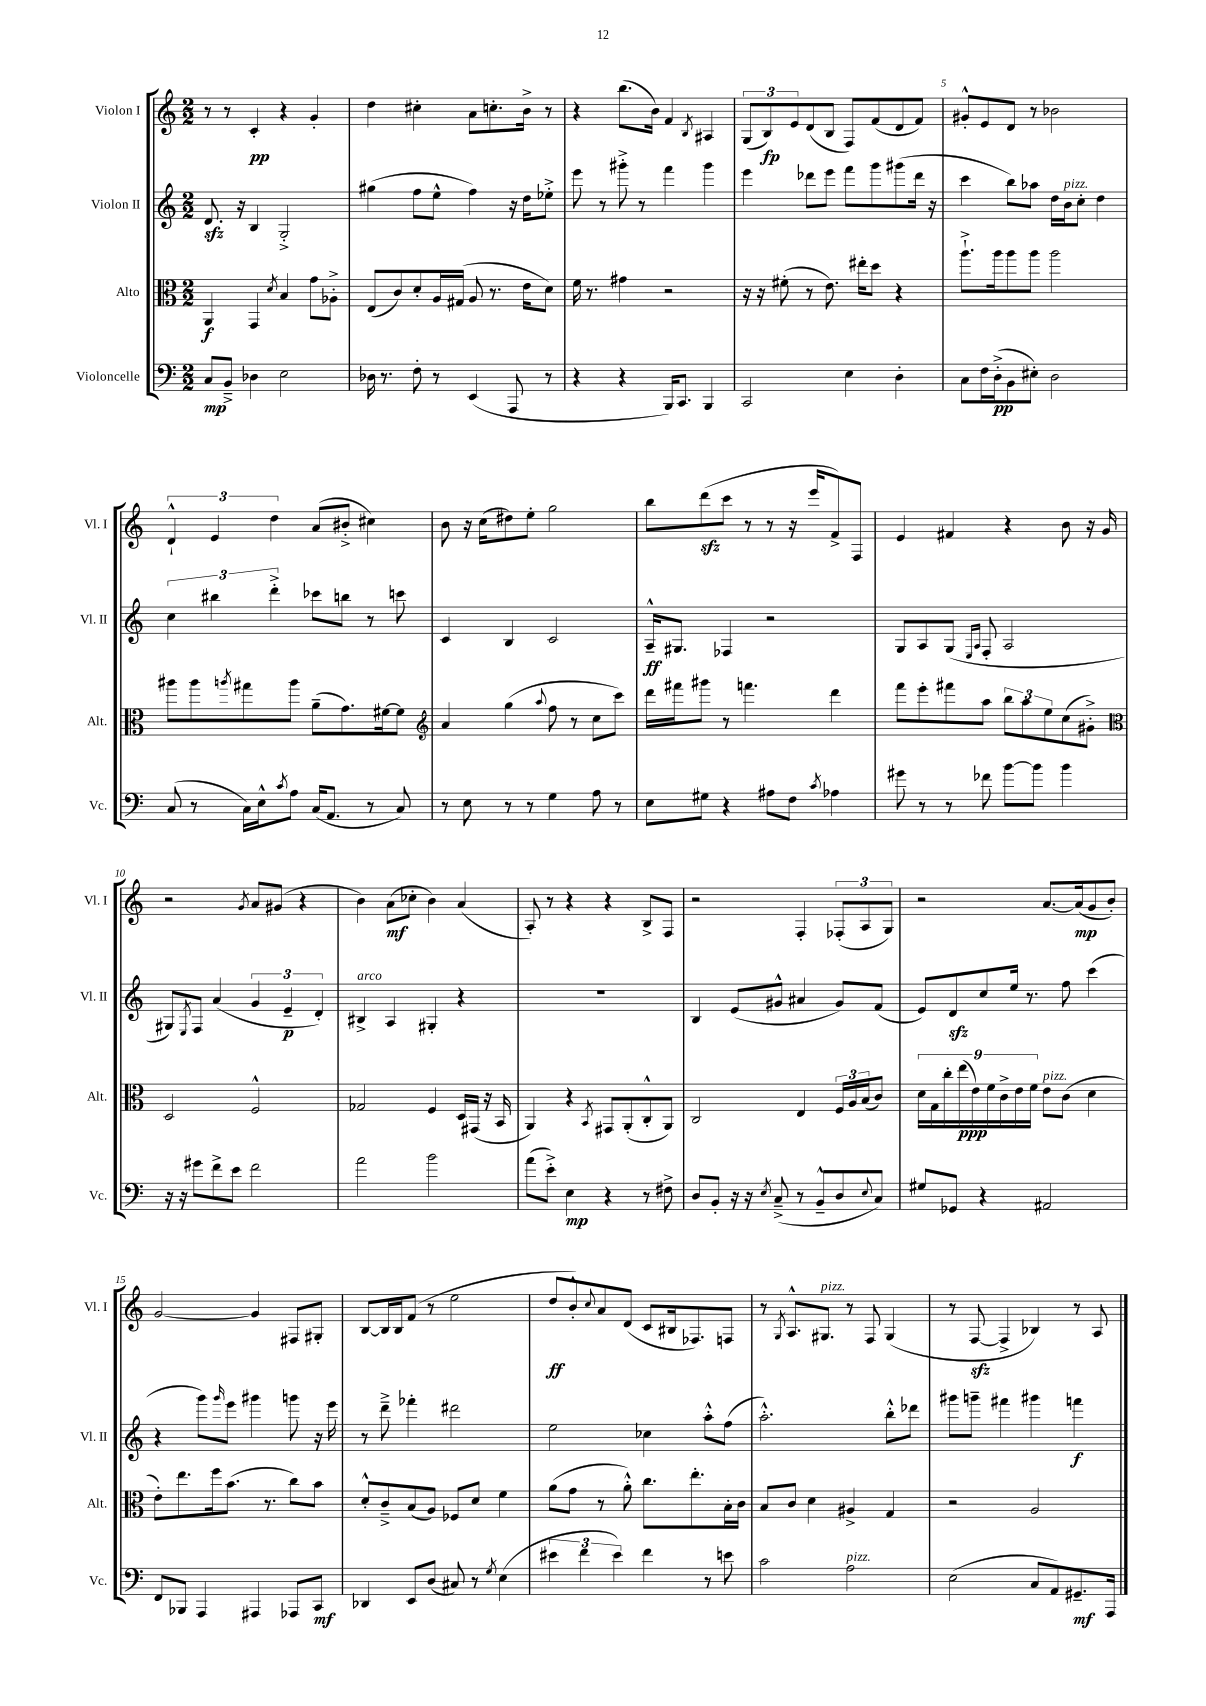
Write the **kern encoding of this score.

**kern	**kern	**kern	**kern
*staff4	*staff3	*staff2	*staff1
*clefF4	*clefC3	*clefG2	*clefG2
*k[]	*k[]	*k[]	*k[]
*M2/2	*M2/2	*M2/2	*M2/2
8C	4AA	8.d	8r
8BB~^	.	.	8r
.	.	16r	.
4D-	4GG	4B	4c'
.	8qd	.	.
2E	4B	2G'^	4r
.	8g	.	4g'
.	8A-'^	.	.
=	=	=	=
16D-	(8E	(4gg#	4dd
8.r	.	.	.
.	8c)	.	.
8F'	8d'	8ff	4cc#'
8r	16A	8ee^^	.
.	(16G#	.	.
(4EE	8A	4ff)	8a
.	8.r	.	8.cc'
8AAA	.	16r	.
.	16e	16dd	16b^
8r	8d)	8ee-'^	8r
=	=	=	=
4r	16f	8eee	4r
.	8.r	.	.
.	.	8r	.
4r	4g#	8ggg#'^	(8.bb
.	.	8r	.
.	.	.	16b)
16BBB)	2r	4fff	4f
8.CC	.	.	.
.	.	.	8qB
4BBB	.	4ggg#	4A#
=	=	=	=
2CC	16r	4eee	(12G
.	16r	.	.
.	.	.	12B)
.	(8f#'	.	.
.	.	.	12e
.	8r	8ddd-	(8d
.	8.e)	8eee	8B
4E	.	8fff	8F)
.	16ee#'	.	.
.	8dd	8ggg	(8f
4D'	4r	(8ggg#	8d
.	.	16ddd-	8f)
.	.	16r	.
=	=	=	=
8C	8.aa`^	4ccc	8g#'^^
16F	.	.	8e
(16D'^	16aa	.	.
8BB	8aa	8bb)	8d
8E#')	8aa	8aa-	8r
2D	2aa	16dd	2b-
.	.	16b	.
.	.	8cc'	.
.	.	4dd	.
=	=	=	=
(8C	8aa#	6cc	6d`^^
8r	8aa#	.	.
.	.	6bb#	6e
.	8qaa	.	.
16C)	8gg#	.	.
16E^^	.	.	.
.	.	6ddd'^	6dd
8qc	.	.	.
8A	8aa	.	.
(16C	(8a~	8ccc-	(8a
8.AA	.	.	.
.	8.g)	8bb	8b#'^
8r	.	8r	4cc#)
.	[16f#	.	.
8C)	8f#]	8ccc	.
=	=	=	=
*	*clefG2	*	*
8r	4a	4c	8b
8E	.	.	16r
.	.	.	(16cc
8r	(4gg	4B	8dd#)
8r	.	.	8ee'
.	8qqaa	.	.
4G	8ff	2c	2gg
.	8r	.	.
8A	8cc	.	.
8r	8ccc)	.	.
=	=	=	=
8E	16ddd	16A~^^	8bb
.	16fff#	8.G#	.
8G#	8ggg#	.	(8ddd
4r	8r	4F-	8ccc
.	4.fff	.	8r
8A#	.	2r	8r
8F	.	.	16r
.	.	.	16eee
8qc	.	.	.
4A-	4ddd	.	8f^)
.	.	.	8F
=	=	=	=
8g#	8fff	8G	4e
8r	8eee'	8A	.
8r	8fff#	(8G	4f#
.	.	16qqE	.
.	.	16qqA	.
8f-	8aa	8F'	.
[8b	12bb	2A	4r
.	12aa	.	.
8b]	.	.	.
.	12ee	.	.
4b	(8cc	.	8b
.	8g#'^)	.	16r
.	.	.	16g
=	=	=	=
*	*clefC3	*	*
16r	2D	8G#)	2r
16r	.	.	.
.	.	8qE	.
8g#	.	8F	.
8f^	.	(4a	.
8e	.	.	.
.	.	.	8qg
2f	2F^^	6g	8a
.	.	.	(8g#
.	.	6e~	.
.	.	.	4r
.	.	6d')	.
=	=	=	=
2a	2G-	4B#^	4b)
.	.	4A	(8a
.	.	.	8cc-'
2b	4F	4G#'	4b)
.	16D	4r	(4a
.	(16GG#	.	.
.	16r	.	.
.	16BB	.	.
=	=	=	=
(8a	4AA)	1r	8A')
8e'^)	.	.	8r
4E	4r	.	4r
.	8qBB	.	.
4r	8GG#	.	4r
.	(8AA'	.	.
8r	8C'^^	.	8B^
8F#^	8AA)	.	8F
=	=	=	=
8D	2C	4B	2r
8BB'	.	.	.
16r	.	(8e	.
16r	.	.	.
8qE	.	.	.
(8C~^	.	8g#^^	.
8r	4E	4a#	4F'
8BB~^^	.	.	.
8D	24F	8g#)	(12F-'
.	24A	.	.
.	(24B	.	12A
8qqE	.	.	.
8C)	8c)	(8f	.
.	.	.	12G)
=	=	=	=
8G#	18d	8e)	2r
.	18G	.	.
.	18cc'	.	.
8GG-	.	8d	.
.	(18ee	.	.
.	18e)	.	.
4r	.	8cc	.
.	18f	.	.
.	18c^	.	.
.	.	16ee	.
.	18e	.	.
.	.	8.r	.
.	18f	.	.
2AA#	8e	.	[8.a
.	(8c	8ff	.
.	.	.	(16a]
.	4d	(4ccc	8g
.	.	.	8b')
=	=	=	=
8FF	8e')	4r	[2g
8BBB-	8.ee	.	.
4AAA	.	8ggg)	.
.	16ff	.	.
.	.	16qqggg	.
.	(8.b	8eee	.
4AAA#	.	4ggg#	4g]
.	8.r	.	.
8AAA-	8cc)	8ggg	8F#
8CC	8b	16r	8G#'
.	.	16eee	.
=	=	=	=
4DD-	8d'^^	8r	[8B
.	8c~^	8ddd~^	16B]
.	.	.	16B
8EE	(8B	4fff-'	(8f
(8D	8A)	.	8r
8C#)	8F-	2ddd#	2ee
8r	8d	.	.
8qG	.	.	.
(4E	4f	.	.
=	=	=	=
6e#	(8a	2ee	8dd
.	8g	.	8b'^^)
6f	.	.	.
.	.	.	8qqcc
.	8r	.	8a
6e#)	.	.	.
.	8a'^^)	.	(8d
4f	8.cc	4cc-	8c
.	.	.	16B#
.	8.ee'	.	8.F-)
8r	.	8aa'^^	.
8e	16B'	(8ff	8F
.	16c	.	.
=	=	=	=
2c	8B	2.aa'^^)	8r
.	.	.	8qG
.	8c	.	8.A^^
.	4d	.	.
.	.	.	8.G#
2A	4A#^	.	8r
.	.	.	8F
.	4G	8bb'^^	(4G#
.	.	8ddd-	.
=	=	=	=
(2E	2r	8ggg#	8r
.	.	8ggg~	[8F
.	.	4fff#	4F^]
8C	2A	4ggg#	4B-)
8AA)	.	.	.
8.GG#~	.	4fff	8r
.	.	.	8A
16AAA	.	.	.
==	==	==	==
*-	*-	*-	*-
